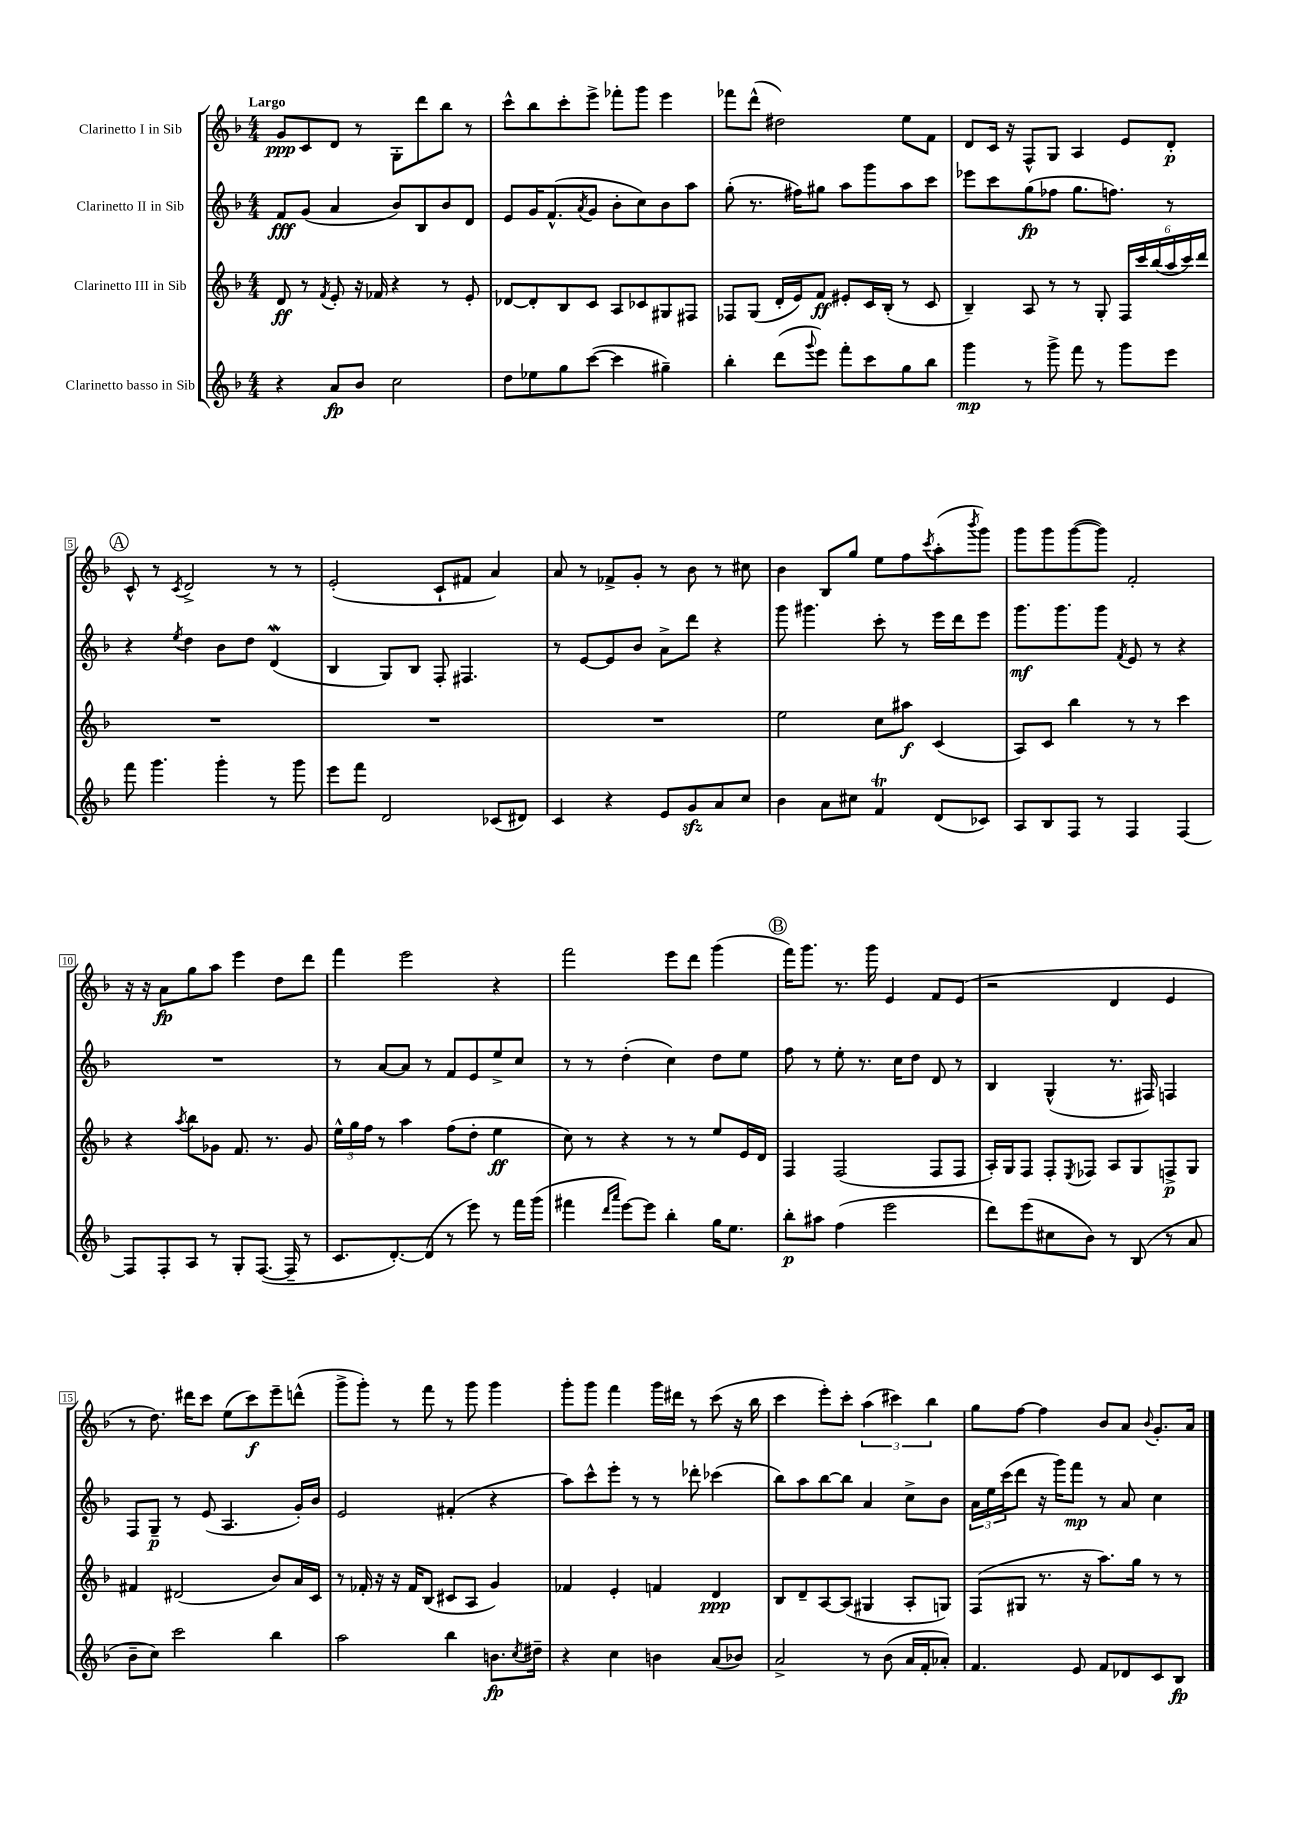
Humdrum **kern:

**kern	**dynam	**kern	**dynam	**kern	**dynam	**kern	**dynam
*part4	*part4	*part3	*part3	*part2	*part2	*part1	*part1
*staff4	*staff4	*staff3	*staff3	*staff2	*staff2	*staff1	*staff1
*I"Clarinetto basso in Sib	*	*I"Clarinetto III in Sib	*	*I"Clarinetto II in Sib	*	*I"Clarinetto I in Sib	*
*clefG2	*	*clefG2	*	*clefG2	*	*clefG2	*
*k[b-]	*	*k[b-]	*	*k[b-]	*	*k[b-]	*
*M4/4	*	*M4/4	*	*M4/4	*	*M4/4	*
=1	=1	=1	=1	=1	=1	=1	=1
!	!	!	!	!	!	!LO:TX:a:B:t=Largo	!
4r	.	8d/	ff	8f/L	fff	8g/L	ppp
.	.	8r	.	(8g/J	.	8c/	.
.	.	8qf/	.	.	.	.	.
8a/L	fp	8e'/	.	4a/	.	8d/J	.
8b-/J	.	16r	.	.	.	8r	.
.	.	16f-X/	.	.	.	.	.
2cc\	.	4r	.	8b-/L)	.	8G'\L	.
.	.	.	.	8B-/	.	8ddd\	.
.	.	8r	.	8b-/	.	8bb-\J	.
.	.	8e'/	.	8d/J	.	8r	.
=2	=2	=2	=2	=2	=2	=2	=2
8dd\L	.	[8d-X/L	.	8e/L	.	8ccc^^\L	.
8ee-X\	.	8d-'/]	.	16g/K	.	8bb-\	.
.	.	.	.	(8.f^^/	.	.	.
8gg\	.	8B-/	.	.	.	8ccc'\	.
.	.	.	.	8qa/	.	.	.
([8ccc\J	.	8c/J	.	8g/J	.	8eee^\J	.
4ccc\]	.	8A/L	.	8b-'\L	.	8fff-X'\L	.
.	.	8c-X/	.	8cc\)	.	8ggg\J	.
4gg#X~\)	.	8G#X/	.	8b-\	.	4eee\	.
.	.	8F#X/J	.	8aa\J	.	.	.
=3	=3	=3	=3	=3	=3	=3	=3
4bb-'\	.	8F-X/L	.	(8gg'\	.	8fff-X\L	.
.	.	(8G/J	.	8.r	.	(8ddd^^\J	.
(8ddd\L	.	16d'/LL	.	.	.	2dd#X\)	.
.	.	16e/J)	.	16ff#X\KL)	.	.	.
8qqggg/	.	.	.	.	.	.	.
8eee\J)	.	8f/J	ff	8gg#X\J	.	.	.
8fff'\L	.	8e#X'/L	.	8aa\L	.	.	.
8ccc\	.	16c/L	.	8ggg\	.	.	.
.	.	(16B-'/JJ	.	.	.	.	.
8gg\	.	8r	.	8aa\	.	8ee\L	.
8bb-\J	.	8c/	.	8ccc\J	.	8f\J	.
=4	=4	=4	=4	=4	=4	=4	=4
4ggg\	mp	4B-~/)	.	8eee-X\L	.	8d/L	.
.	.	.	.	8ccc\	.	16c/Jk	.
.	.	.	.	.	.	16r	.
8r	.	8A/	.	(8gg\	fp	8F^^/L	.
8ggg^\	.	8r	.	8ff-X\J	.	8G/J	.
8fff\	.	8r	.	8.gg\L	.	4A/	.
8r	.	8G'/	.	.	.	.	.
.	.	.	.	8.ffn\J)	.	.	.
8ggg\L	.	24F/LL	.	.	.	8e/L	.
.	.	24ccc/	.	.	.	.	.
.	.	(24bb-/	.	.	.	.	.
8eee\J	.	24aa/	.	8r	.	8d'/J	p
.	.	24ccc/)	.	.	.	.	.
.	.	24ddd/JJ	.	.	.	.	.
!!LO:LB:g=z
!!LO:REH:place=s1:t=A
=5	=5	=5	=5	=5	=5	=5	=5
8fff\	.	1r	.	4r	.	8c^^/	.
4.ggg\	.	.	.	.	.	8r	.
.	.	.	.	8qee/	.	8qc/	.
.	.	.	.	4dd\	.	2d^/	.
4ggg'\	.	.	.	8b-\L	.	.	.
.	.	.	.	8dd\J	.	.	.
8r	.	.	.	(4dW/	.	8r	.
8ggg\	.	.	.	.	.	8r	.
=6	=6	=6	=6	=6	=6	=6	=6
8eee\L	.	1r	.	4B-/	.	(2e'/	.
8fff\J	.	.	.	.	.	.	.
2d/	.	.	.	8G/L)	.	.	.
.	.	.	.	8B-/J	.	.	.
.	.	.	.	8F'/	.	8c`/L	.
.	.	.	.	4.F#X/	.	8f#X/J	.
(8c-X/L	.	.	.	.	.	4a/)	.
8d#X/J)	.	.	.	.	.	.	.
=7	=7	=7	=7	=7	=7	=7	=7
4c/	.	1r	.	8r	.	8a/	.
.	.	.	.	[8e/L	.	8r	.
4r	.	.	.	8e/]	.	8f-X^/L	.
.	.	.	.	8b-/J	.	8g'/J	.
8e/L	.	.	.	8a^\L	.	8r	.
8gzz/	.	.	.	8ddd\J	.	8b-\	.
8a/	.	.	.	4r	.	8r	.
8cc/J	.	.	.	.	.	8cc#X\	.
=8	=8	=8	=8	=8	=8	=8	=8
4b-\	.	2ee\	.	8ggg\	.	4b-\	.
.	.	.	.	4.ggg#X\	.	.	.
8a\L	.	.	.	.	.	8B-/L	.
8cc#X\J	.	.	.	.	.	8gg/J	.
4fT/	.	8cc\L	.	8ccc'\	.	8ee\L	.
.	.	8aa#X\J	f	8r	.	8ff\	.
.	.	.	.	.	.	8qccc/	.
(8d/L	.	(4c/	.	16eee\LL	.	(8aa'\	.
.	.	.	.	16ddd\J	.	.	.
.	.	.	.	.	.	8qbbb-/	.
8c-X/J)	.	.	.	8eee\J	.	8ggg\J)	.
=9	=9	=9	=9	=9	=9	=9	=9
8A/L	.	8A/L)	.	8.ggg\L	mf	8ggg\L	.
8B-/	.	8c/J	.	.	.	8ggg\	.
.	.	.	.	8.ggg\	.	.	.
8F/J	.	4bb-\	.	.	.	([8ggg\	.
8r	.	.	.	8ggg\J	.	8ggg\J])	.
.	.	.	.	8qf/	.	.	.
4F/	.	8r	.	8e/	.	2f'/	.
.	.	8r	.	8r	.	.	.
[4F/	.	4ccc\	.	4r	.	.	.
!!LO:LB:g=z
=10	=10	=10	=10	=10	=10	=10	=10
8F/L]	.	4r	.	1r	.	16r	.
.	.	.	.	.	.	16r	.
8F'/	.	.	.	.	.	8a\L	fp
.	.	8qaa/	.	.	.	.	.
8A/J	.	8bb-\L	.	.	.	8gg\	.
8r	.	8g-X\J	.	.	.	8aa\J	.
8G'/L	.	8.f/	.	.	.	4eee\	.
([8.F/J	.	.	.	.	.	.	.
.	.	8.r	.	.	.	.	.
.	.	.	.	.	.	8dd\L	.
16F~/]	.	.	.	.	.	.	.
8r	.	8g-/	.	.	.	8ddd\J	.
=11	=11	=11	=11	=11	=11	=11	=11
8.c/L	.	24ee^^\LL	.	8r	.	4fff\	.
.	.	24gg\	.	.	.	.	.
.	.	24ff\JJ	.	.	.	.	.
.	.	8r	.	[8a/L	.	.	.
[8.d'/)	.	.	.	.	.	.	.
.	.	4aa\	.	8a/J]	.	2eee\	.
(8d/J]	.	.	.	8r	.	.	.
8r	.	(8ff\L	.	8f/L	.	.	.
8eee\)	.	8dd'\J	.	8e/	.	.	.
8r	.	4ee\	ff	8ee^/	.	4r	.
16fff\LL	.	.	.	8cc/J	.	.	.
(16ggg\JJ	.	.	.	.	.	.	.
=12	=12	=12	=12	=12	=12	=12	=12
4fff#X\	.	8cc\)	.	8r	.	2fff\	.
.	.	8r	.	8r	.	.	.
16qqddd/LL	.	.	.	.	.	.	.
16qqaaa/JJ	.	.	.	.	.	.	.
[8eee\L)	.	4r	.	(4dd'\	.	.	.
8eee\J]	.	.	.	.	.	.	.
4bb-'\	.	8r	.	4cc\)	.	8eee\L	.
.	.	8r	.	.	.	8ddd\J	.
16gg\KL	.	8ee/L	.	8dd\L	.	(4ggg\	.
8.ee\J	.	.	.	.	.	.	.
.	.	16e/L	.	8ee\J	.	.	.
.	.	16d/JJ	.	.	.	.	.
!!LO:REH:place=s1:t=B
=13	=13	=13	=13	=13	=13	=13	=13
8bb-'\L	p	4F/	.	8ff\	.	16fff\KL)	.
.	.	.	.	.	.	8.ggg\J	.
8aa#X\J	.	.	.	8r	.	.	.
(4ff\	.	(2F/	.	8ee'\	.	8.r	.
.	.	.	.	8.r	.	.	.
.	.	.	.	.	.	16ggg\	.
2eee\	.	.	.	.	.	4e/	.
.	.	.	.	16cc\KL	.	.	.
.	.	.	.	8dd\J	.	.	.
.	.	8F/L	.	8d/	.	8f/L	.
.	.	8F/J	.	8r	.	(8e/J	.
=14	=14	=14	=14	=14	=14	=14	=14
8ddd\L)	.	16A'/LL)	.	4B-/	.	2r	.
.	.	16G/J	.	.	.	.	.
(8eee\	.	8F/J	.	.	.	.	.
8cc#X\	.	8F'/L	.	(4G^^/	.	.	.
.	.	8qE/	.	.	.	.	.
8b-\J)	.	8F-X/J	.	.	.	.	.
8r	.	8A/L	.	8.r	.	4d/	.
(8B-/	.	8G/	.	.	.	.	.
.	.	.	.	16F#X/)	.	.	.
8r	.	8Fn^/	p	4Fn/	.	4e/	.
8a/	.	8G/J	.	.	.	.	.
!!LO:LB:g=z
=15	=15	=15	=15	=15	=15	=15	=15
8b-~\L	.	4f#X/	.	8F/L	.	8r	.
8cc\J)	.	.	.	8G~/J	p	8.dd\)	.
2ccc\	.	(2d#X/	.	8r	.	.	.
.	.	.	.	.	.	16ddd#X\KL	.
.	.	.	.	(8e/	.	8ccc\J	.
.	.	.	.	4.A/	.	(8ee\L	.
.	.	.	.	.	.	8ccc\)	f
4bb-\	.	8b-/L)	.	.	.	8eee~\	.
.	.	16a/L	.	16g'/LL)	.	(8dddn^^\J	.
.	.	16c/JJ	.	16b-/JJ	.	.	.
=16	=16	=16	=16	=16	=16	=16	=16
2aa\	.	8r	.	2e/	.	8ggg^\L	.
.	.	16f-X'/	.	.	.	8ggg'\J)	.
.	.	16r	.	.	.	.	.
.	.	16r	.	.	.	8r	.
.	.	16f-/KL	.	.	.	.	.
.	.	(8B-/J	.	.	.	8fff\	.
4bb-\	.	8c#X/L	.	(4f#X'/	.	8r	.
.	.	8A/J	.	.	.	8ggg\	.
8.bn\L	fp	4g/)	.	4r	.	4ggg\	.
8qcc/	.	.	.	.	.	.	.
16dd#X~\Jk	.	.	.	.	.	.	.
=17	=17	=17	=17	=17	=17	=17	=17
4r	.	4f-X/	.	8aa\L)	.	8ggg'\L	.
.	.	.	.	8ccc^^\	.	8ggg\J	.
4cc\	.	4e'/	.	8eee'\J	.	4fff\	.
.	.	.	.	8r	.	.	.
4bn\	.	4fn/	.	8r	.	16ggg\LL	.
.	.	.	.	.	.	16ddd#X\JJ	.
.	.	.	.	8ddd-X'\	.	8r	.
(8a/L	.	4d/	ppp	(4ccc-X\	.	(8ccc\	.
8b-X/J)	.	.	.	.	.	16r	.
.	.	.	.	.	.	16bb-\	.
=18	=18	=18	=18	=18	=18	=18	=18
2a^/	.	8B-/L	.	8bb-\L)	.	4ccc\	.
.	.	8d~/	.	8aa\	.	.	.
.	.	[8A/	.	[8bb-\	.	8eee'\L)	.
.	.	(8A/J]	.	8bb-\J]	.	8ccc'\J	.
8r	.	4G#X/	.	4a/	.	(6aa\	.
(8b-\	.	.	.	.	.	.	.
.	.	.	.	.	.	6ccc#X\)	.
16a/LL	.	8A'/L	.	8cc^\L	.	.	.
16f'/J	.	.	.	.	.	.	.
.	.	.	.	.	.	6bb-\	.
8a-X'/J)	.	8Gn/J)	.	8b-\J	.	.	.
=19	=19	=19	=19	=19	=19	=19	=19
4.f/	.	(8F/L	.	24a\LL	.	8gg\L	.
.	.	.	.	24ee\	.	.	.
.	.	.	.	(24ccc\J	.	.	.
.	.	8G#X/J	.	8ddd\J	.	[8ff\J	.
.	.	8.r	.	16r	.	4ff\]	.
.	.	.	.	16ggg\KL)	.	.	.
8e/	.	.	.	8fff\J	mp	.	.
.	.	16r	.	.	.	.	.
8f/L	.	8.aa\L)	.	8r	.	8b-/L	.
8d-X/	.	.	.	8a/	.	8a/J	.
.	.	16gg\Jk	.	.	.	.	.
.	.	.	.	.	.	8qqb-/	.
8c/	.	8r	.	4cc\	.	8.g'/L	.
8B-/J	fp	8r	.	.	.	.	.
.	.	.	.	.	.	16a/Jk	.
==	==	==	==	==	==	==	==
*-	*-	*-	*-	*-	*-	*-	*-
